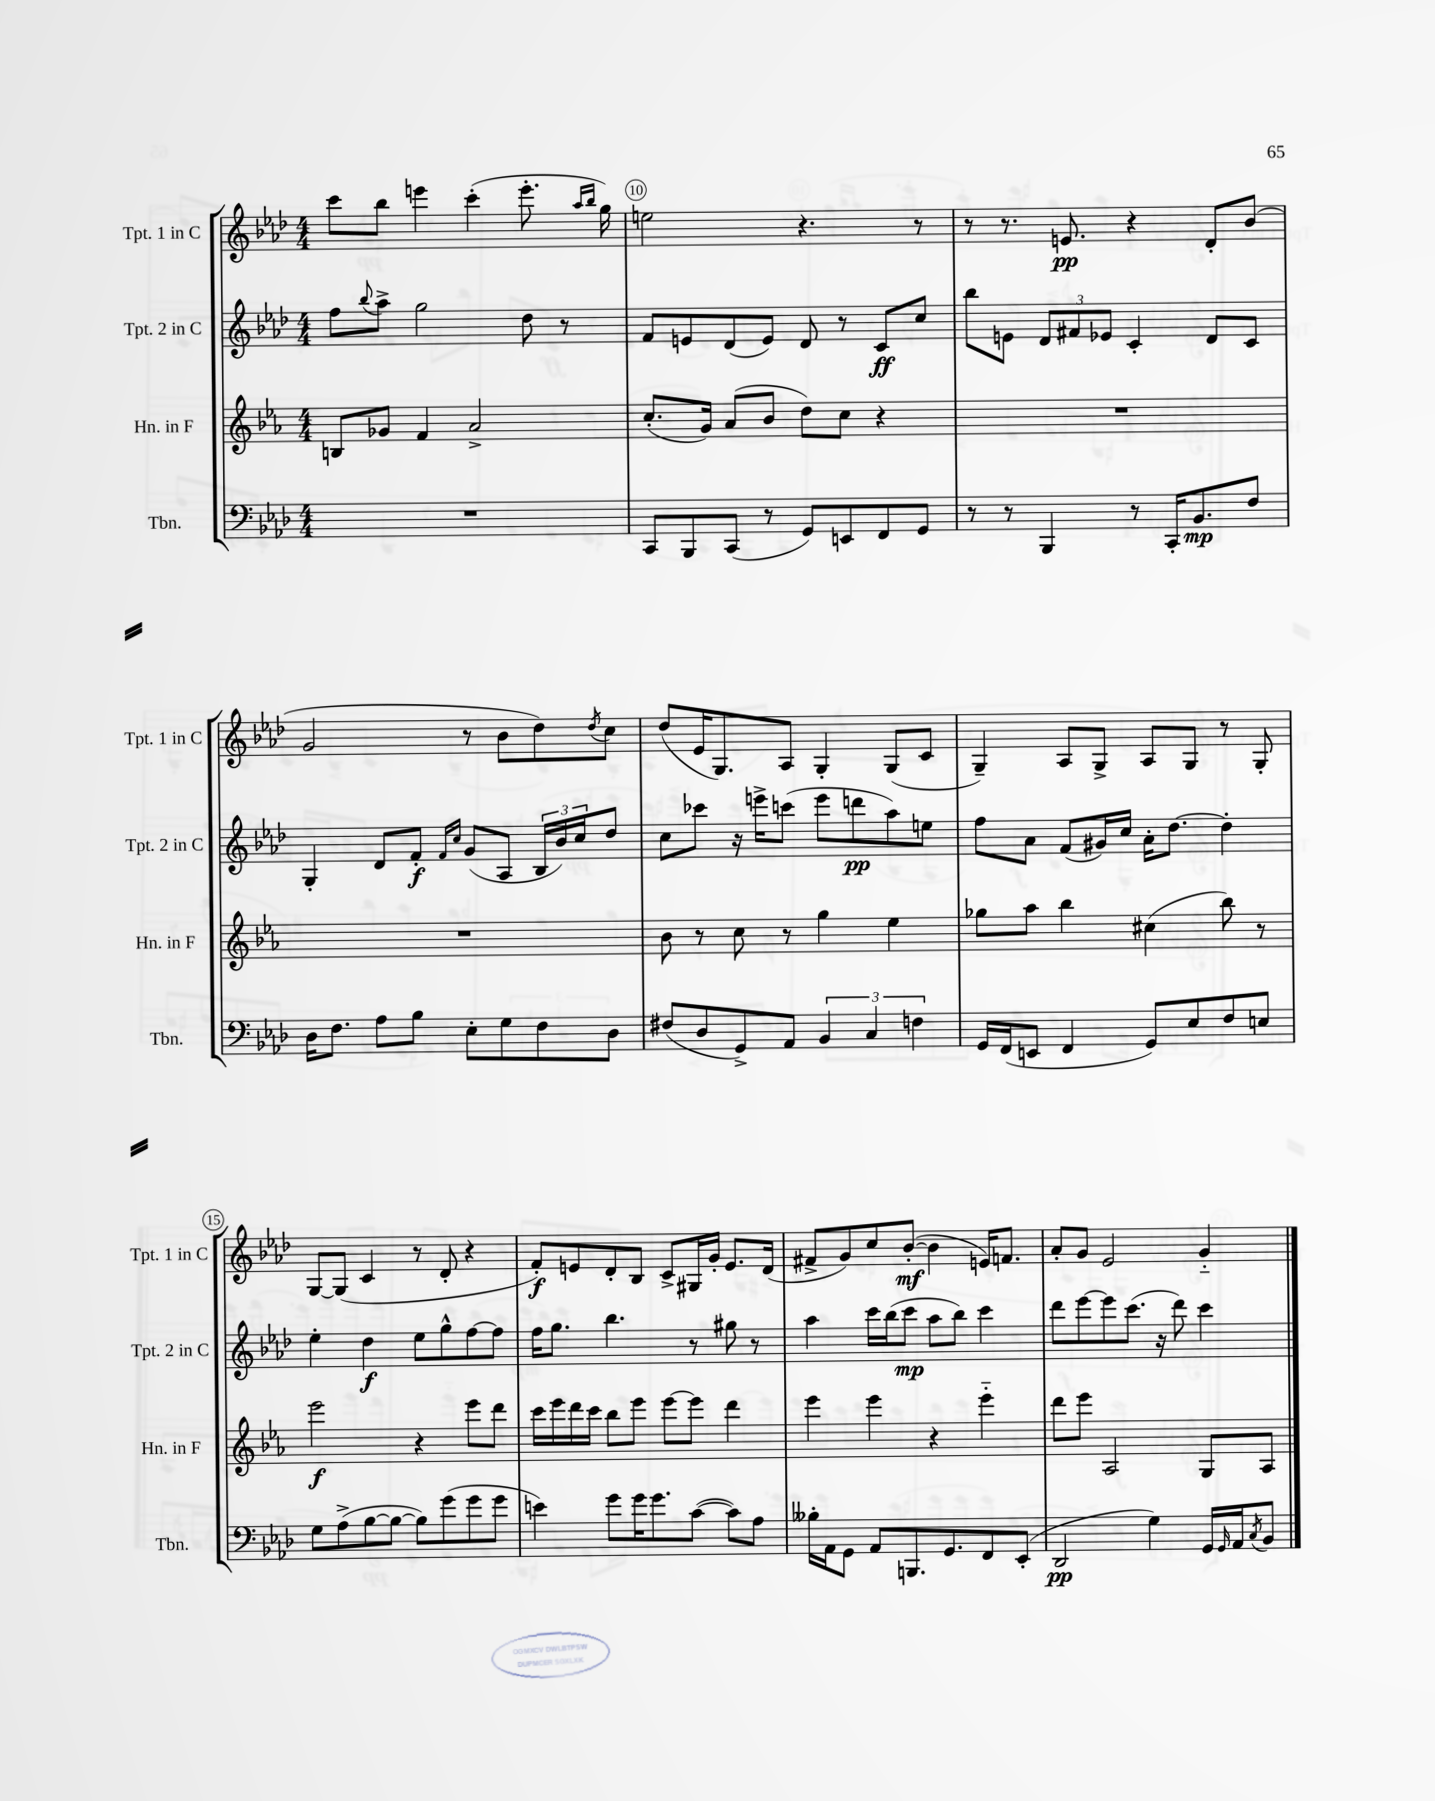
<<
\new StaffGroup <<
\new Staff = "s0" \with { instrumentName = "Tpt. 1 in C" shortInstrumentName = "Tpt. 1 in C" } {
    \clef treble \key aes \major \numericTimeSignature \time 4/4
    c'''8 bes''8 e'''4 c'''4-.( e'''8.-. \grace { aes''16 bes''16 } g''16) |
    e''2 r4. r8 |
    r8 r8. e'8.\pp r4 des'8-. bes'8( |
    g'2 r8 bes'8 des''8) \acciaccatura { des''8 } c''8 |
    des''8( ees'16 g8.) aes8 g4-. g8( c'8 |
    g4--) aes8 g8-> aes8 g8 r8 g8-. |
    g8~ g8( c'4 r8 des'8-. r4 |
    f'8-.\f) e'8 des'8-. bes8 c'8-> gis16 g'16-. e'8. des'16( |
    fis'8-> g'8) c''8 bes'8~-.\mf( bes'4 e'16) f'8. |
    aes'8-. g'8 ees'2 g'4-_ \bar "|." |
}
\new Staff = "s1" \with { instrumentName = "Tpt. 2 in C" shortInstrumentName = "Tpt. 2 in C" } {
    \clef treble \key aes \major \numericTimeSignature \time 4/4
    f''8 \appoggiatura { bes''8 } aes''8-> g''2 des''8 r8 |
    f'8 e'8 des'8( e'8) des'8 r8 c'8\ff c''8 |
    bes''8 e'8 \tuplet 3/2 { des'8 fis'8 ees'8 } c'4-. des'8 c'8 |
    g4-. des'8 f'8-.\f \grace { f'16 c''16 } g'8( aes8 \tuplet 3/2 { bes16 bes'16) c''16 } des''8 |
    c''8 ces'''8 r16 e'''16-> c'''8( e'''8 d'''8\pp aes''8) e''8 |
    f''8 aes'8 f'8( gis'16) c''16 aes'16-. des''8.~ des''4-. |
    ees''4-. des''4\f ees''8 g''8-^ f''8~ f''8 |
    f''16 g''8. bes''4. r8 gis''8 r8 |
    aes''4 c'''16 bes''16( c'''8\mp aes''8 bes''8) c'''4 |
    des'''8 ees'''8~ ees'''8 c'''8.( r16 des'''8) c'''4 \bar "|." |
}
\new Staff = "s2" \with { instrumentName = "Hn. in F" shortInstrumentName = "Hn. in F" } {
    \clef treble \key ees \major \numericTimeSignature \time 4/4
    b8 ges'8 f'4 aes'2-> |
    c''8.-.( g'16) aes'8( bes'8 d''8) c''8 r4 |
    R1 |
    R1 |
    bes'8 r8 c''8 r8 g''4 ees''4 |
    ges''8 aes''8 bes''4 cis''4( bes''8) r8 |
    ees'''2\f r4 ees'''8 d'''8 |
    c'''16 ees'''16 d'''16 c'''16 bes''8 ees'''8 ees'''8~ ees'''8 d'''4 |
    ees'''4 ees'''4 r4 ees'''4-_ |
    d'''8 ees'''8 aes2 g8 aes8 \bar "|." |
}
\new Staff = "s3" \with { instrumentName = "Tbn." shortInstrumentName = "Tbn." } {
    \clef bass \key aes \major \numericTimeSignature \time 4/4
    R1 |
    c,8 bes,,8 c,8( r8 g,8) e,8 f,8 g,8 |
    r8 r8 bes,,4 r8 c,16-. bes,8.\mp f8 |
    des16 f8. aes8 bes8 ees8-. g8 f8 des8 |
    fis8( des8 g,8->) aes,8 \tuplet 3/2 { bes,4 c4 f4 } |
    g,16 f,16( e,8 f,4 g,8) ees8 f8 e8 |
    g8 aes8->( bes8~ bes8~ bes8) g'8( g'8 g'8 |
    e'4) g'8 g'16 g'8. c'8~( c'8) aes8 |
    beses16-. aes,16 g,8 aes,8 b,,8. g,8. f,8 ees,8-.( |
    des,2\pp g4) g,16 \grace { g,16 } aes,16 \acciaccatura { c8 } bes,8 \bar "|." |
}
>>
>>
\layout { \context { \Score currentBarNumber = #9 \override BarNumber.break-visibility = ##(#f #t #t) barNumberVisibility = #(every-nth-bar-number-visible 5) \override BarNumber.stencil = #(make-stencil-circler 0.1 0.3 ly:text-interface::print) } }
